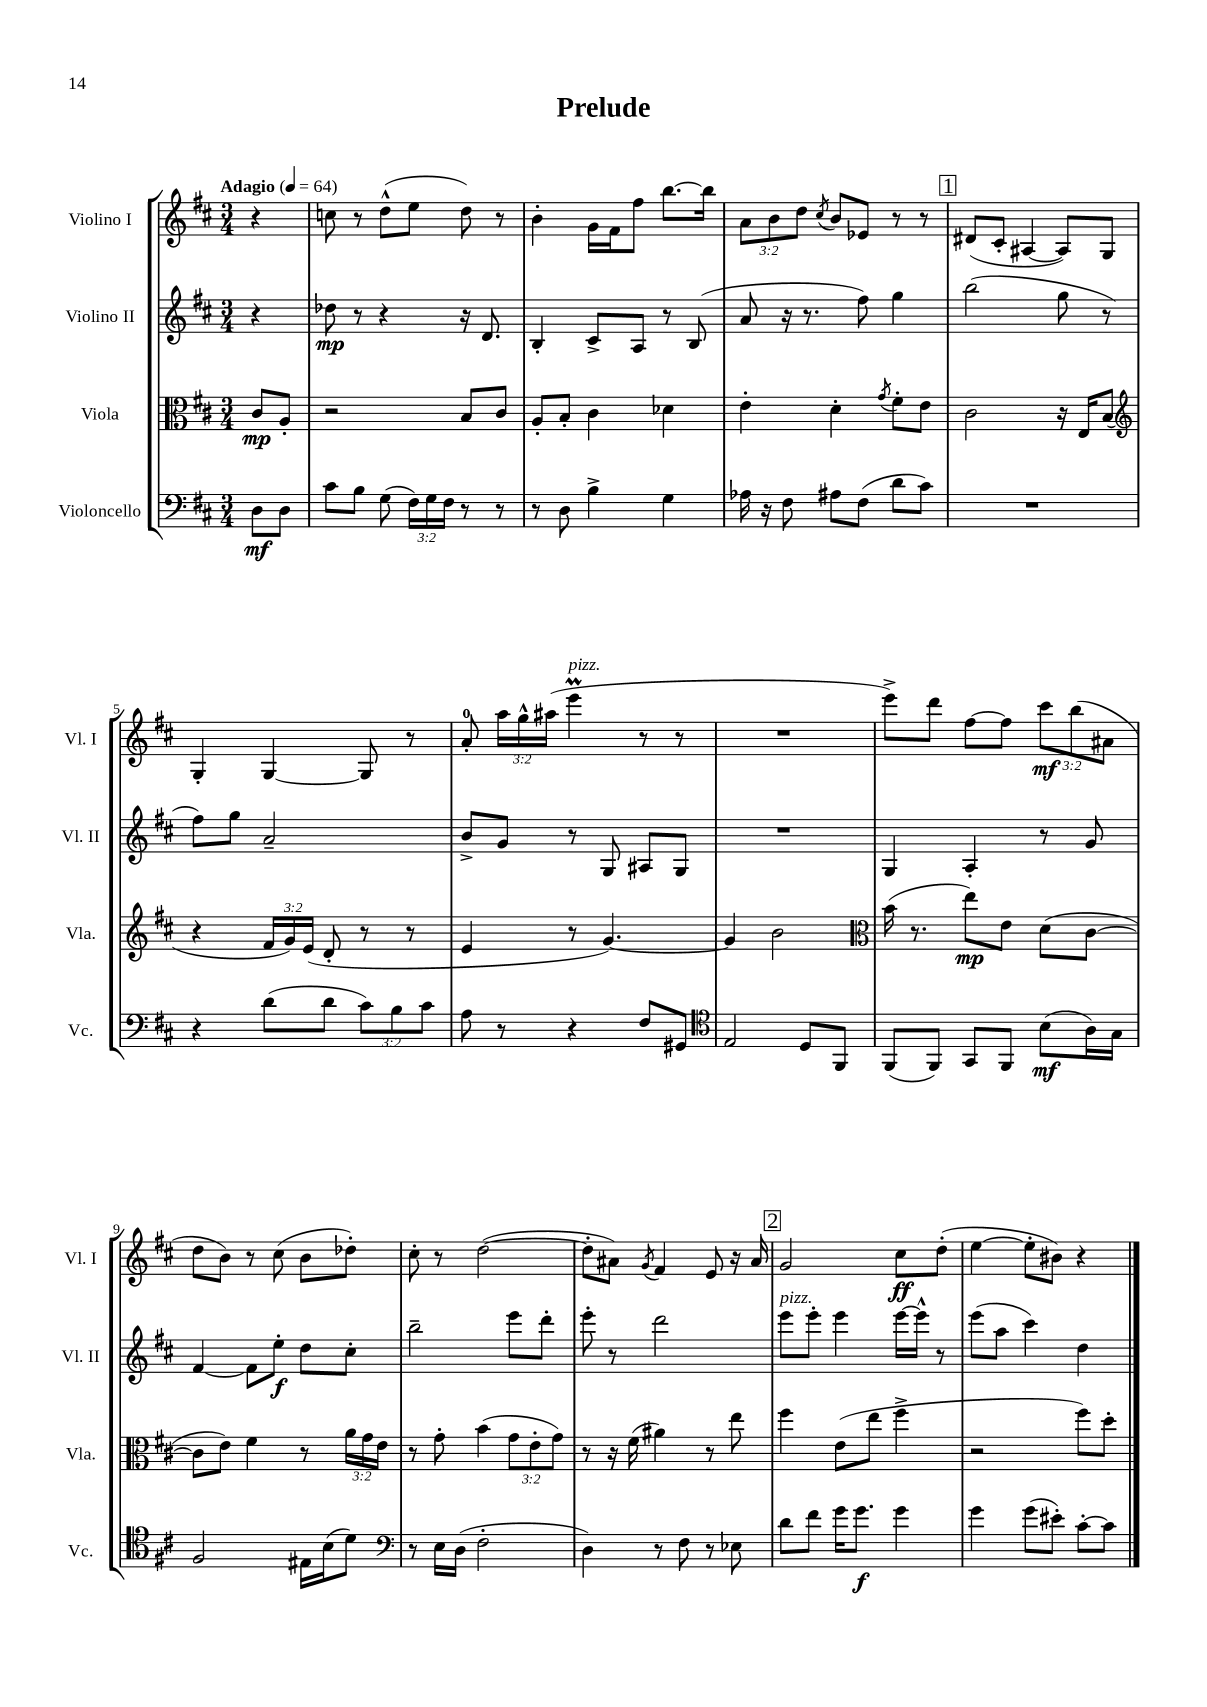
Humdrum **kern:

**kern	**kern	**kern	**kern
*staff4	*staff3	*staff2	*staff1
*clefF4	*clefC3	*clefG2	*clefG2
*k[f#c#]	*k[f#c#]	*k[f#c#]	*k[f#c#]
*M3/4	*M3/4	*M3/4	*M3/4
*MM64	*MM64	*MM64	*MM64
8D\L	8c#/L	4r	4r
8D\J	8A'/J	.	.
=	=	=	=
8c#\L	2r	8dd-\	8cc\
8B\J	.	8r	8r
(8G\	.	4r	(8dd^^\L
24F#\LL)	.	.	8ee\J
24G\	.	.	.
24F#\JJ	.	.	.
8r	8B/L	16r	8dd\)
.	.	8.d/	.
8r	8c#/J	.	8r
=	=	=	=
8r	8A'/L	4B'/	4b'\
8D\	8B'/J	.	.
4B^\	4c#\	8c#^/L	16g\LL
.	.	.	16f#\J
.	.	8A/J	8ff#\J
4G\	4d-\	8r	[8.bb\L
.	.	(8B/	.
.	.	.	16bb\]Jk
=	=	=	=
16A-\	4e'\	8a/	12a\L
16r	.	.	.
.	.	.	12b\
8F#\	.	16r	.
.	.	.	12dd\J
.	.	8.r	.
.	.	.	8qcc#/
8A#\L	4d'\	.	8b/L
(8F#\J	.	8ff#\)	8e-/J
.	8qg/	.	.
8d\L	8f#'\L	4gg\	8r
8c#\J)	8e\J	.	8r
=	=	=	=
2.r	2c#\	(2bb\	(8d#/L
.	.	.	8c#'/J
.	.	.	[4A#/
.	16r	8gg\	8A#/]L)
.	16E/LK	.	.
.	(8B/J	8r	8G/J
=	=	=	=
*	*clefG2	*	*
4r	4r	8ff#\L)	4G'/
.	.	8gg\J	.
(8d\L	24f#/LL	2a~/	[4G/
.	24g/)	.	.
.	(24e/JJ	.	.
8d\J	8d'/	.	.
12c#\L)	8r	.	8G/]
12B\	.	.	.
.	8r	.	8r
12c#\J	.	.	.
=	=	=	=
8A\	4e/	8b^/L	8a'/
8r	.	8g/J	24aa\LL
.	.	.	24gg^^\
.	.	.	(24aa#\JJ
4r	8r	8r	4eee\
.	[4.g/)	8G/	.
8F#/L	.	8A#/L	8r
8GG#/J	.	8G/J	8r
=	=	=	=
*clefC4	*	*	*
2E/	4g/]	2.r	2.r
.	2b\	.	.
8D/L	.	.	.
8FF#/J	.	.	.
=	=	=	=
*	*clefC3	*	*
(8FF#/L	(16b\	4G/	8eee^\L)
.	8.r	.	.
8FF#/J)	.	.	8ddd\J
8GG/L	8ee\L)	4A'/	[8ff#\L
8FF#/J	8e\J	.	8ff#\]J
(8B\L	(8d\L	8r	12ccc#\L
.	.	.	(12bb\
16A\L)	[8c#\J	8g/	.
.	.	.	12a#\J
16G\JJ	.	.	.
=	=	=	=
2F#/	8c#\]L	[4f#/	8dd\L
.	8e\J)	.	8b\J)
.	4f#\	8f#\]L	8r
.	.	8ee'\J	(8cc#\
16E#\LL	8r	8dd\L	8b\L
(16B\J	.	.	.
8d\J)	24a\LL	8cc#'\J	8dd-'\J)
.	24g\	.	.
.	24e\JJ	.	.
=	=	=	=
*clefF4	*	*	*
8r	8r	2bb~\	8cc#'\
16E\LL	8g'\	.	8r
(16D\JJ	.	.	.
2F#'\	(4b\	.	([2dd\
.	12g\L	8eee\L	.
.	12e'\	.	.
.	.	8ddd'\J	.
.	12g\J)	.	.
=	=	=	=
4D\)	8r	8eee'\	8dd'\]L
.	16r	8r	8a#\J)
.	(16f#\	.	.
.	.	.	8qg/
8r	4a#\)	2ddd\	4f#/
8F#\	.	.	.
8r	8r	.	8e/
8E-\	8ee\	.	16r
.	.	.	16a#/
=	=	=	=
8d\L	4ff#\	8eee\L	2g/
8f#\J	.	8eee'\J	.
16g\LK	(8e\L	4eee\	.
8.g\J	.	.	.
.	8ee\J	.	.
4g\	4ff#^\	[16eee\LL	8cc#\L
.	.	16eee^^\]JJ	.
.	.	8r	(8dd'\J
=	=	=	=
4g\	2r	(8eee\L	[4ee\
.	.	8aa\J	.
(8g\L	.	4ccc#\)	8ee'\]L
8e#'\J)	.	.	8b#\J)
[8c#'\L	8ff#\L)	4dd\	4r
8c#\]J	8dd'\J	.	.
==	==	==	==
*-	*-	*-	*-
